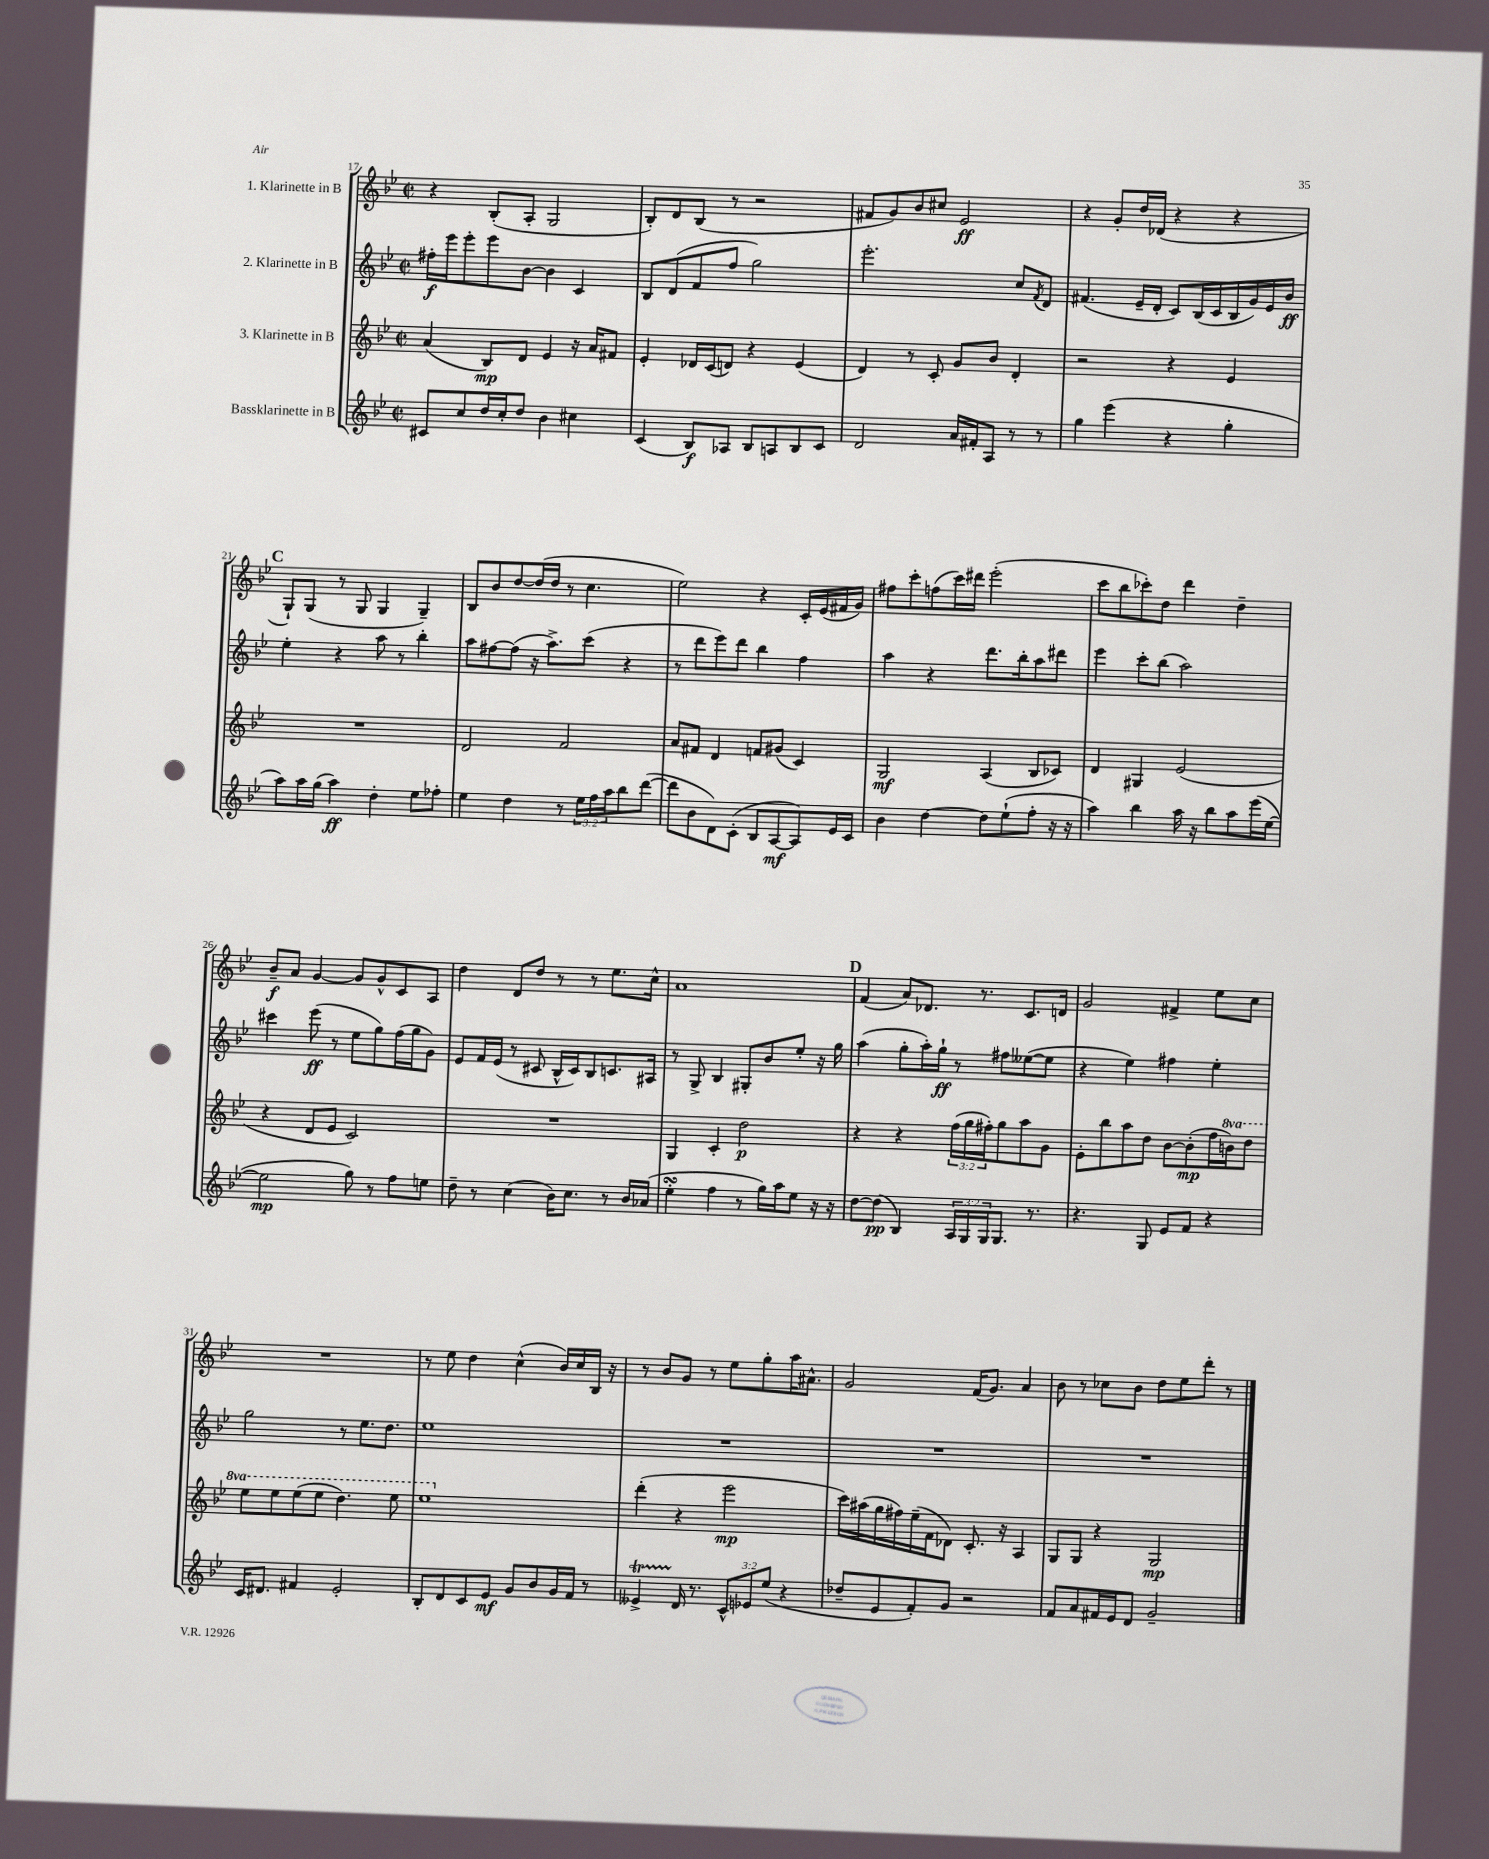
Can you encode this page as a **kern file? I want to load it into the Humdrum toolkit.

**kern	**dynam	**kern	**dynam	**kern	**dynam	**kern	**dynam
*part4	*part4	*part3	*part3	*part2	*part2	*part1	*part1
*staff4	*staff4	*staff3	*staff3	*staff2	*staff2	*staff1	*staff1
*I"Bassklarinette in B	*	*I"3. Klarinette in B	*	*I"2. Klarinette in B	*	*I"1. Klarinette in B	*
*clefG2	*	*clefG2	*	*clefG2	*	*clefG2	*
*k[b-e-]	*	*k[b-e-]	*	*k[b-e-]	*	*k[b-e-]	*
*M2/2	*	*M2/2	*	*M2/2	*	*M2/2	*
*met(c|)	*	*met(c|)	*	*met(c|)	*	*met(c|)	*
=17	=17	=17	=17	=17	=17	=17	=17
8c#X/L	.	(4a/	.	16ff#X'\LL	f	4r	.
.	.	.	.	16eee-\J	.	.	.
8cc/	.	.	.	8eee-'\	.	.	.
16dd/L	.	8B-/L)	mp	8eee-\	.	(8B-'/L	.
16cc'/J	.	.	.	.	.	.	.
8dd/J	.	8d/J	.	[8b-\J	.	8A'/J	.
4b-\	.	4e-/	.	4b-\]	.	2G/	.
4cc#X\	.	16r	.	4c/	.	.	.
.	.	16a/KL	.	.	.	.	.
.	.	8f#X/J	.	.	.	.	.
=18	=18	=18	=18	=18	=18	=18	=18
(4c/	.	4e-'/	.	8B-/L	.	8B-'/L)	.
.	.	.	.	(8d/	.	8d/	.
8B-/L)	f	16d-X/LL	.	8f/	.	(8B-/J	.
.	.	(16c/J	.	.	.	.	.
8A-X/J	.	8dn/J)	.	8ff/J	.	8r	.
8B-/L	.	4r	.	2gg\)	.	2r	.
8An/	.	.	.	.	.	.	.
8B-/	.	(4e-/	.	.	.	.	.
8c/J	.	.	.	.	.	.	.
=19	=19	=19	=19	=19	=19	=19	=19
2d/	.	4d/)	.	2.eee-'\	.	8f#X/L	.
.	.	.	.	.	.	8g/)	.
.	.	8r	.	.	.	8b-/	.
.	.	8c'/	.	.	.	8cc#X/J	.
16a/LL	.	8g/L	.	.	.	2e-/	ff
16f#X'/J	.	.	.	.	.	.	.
8A/J	.	8b-/J	.	.	.	.	.
8r	.	4d'/	.	8cc/L	.	.	.
.	.	.	.	8qf/	.	.	.
8r	.	.	.	8d/J	.	.	.
=20	=20	=20	=20	=20	=20	=20	=20
4gg\	.	2r	.	(4.f#X/	.	4r	.
(4eee-\	.	.	.	.	.	8g'/L	.
.	.	.	.	16e-~/LL	.	16dd/L	.
.	.	.	.	16d'/JJ	.	(16d-X/JJ	.
4r	.	4r	.	8c/L)	.	4r	.
.	.	.	.	(16B-/L	.	.	.
.	.	.	.	16c/	.	.	.
4gg'\	.	4e-/	.	16B-/	.	4r	.
.	.	.	.	16g/)	.	.	.
.	.	.	.	16e-/	.	.	.
.	.	.	.	16b-/JJ	ff	.	.
!!LO:LB:g=z
!!LO:REH:place=s1:t=C
=21	=21	=21	=21	=21	=21	=21	=21
8aa\L)	.	1r	.	4ee-'\	.	8G`/L)	.
16aa\L	.	.	.	.	.	(8G/J	.
(16gg\JJ	.	.	.	.	.	.	.
4aa\)	ff	.	.	4r	.	8r	.
.	.	.	.	.	.	8G/	.
4dd'\	.	.	.	8aa\	.	4G/	.
.	.	.	.	8r	.	.	.
8ee-\L	.	.	.	4bb-'\	.	4G~/)	.
8ff-X'\J	.	.	.	.	.	.	.
=22	=22	=22	=22	=22	=22	=22	=22
4ee-\	.	2d/	.	8aa\L	.	8B-/L	.
.	.	.	.	[8ff#X\	.	8b-/	.
4dd\	.	.	.	(8ff#\J]	.	[8dd/	.
.	.	.	.	16r	.	(16dd/L]	.
.	.	.	.	8.aa^\L)	.	16dd/JJ	.
8r	.	2f/	.	.	.	8r	.
24ee-\LL	.	.	.	(8ccc\J	.	4.cc\	.
24ff\	.	.	.	.	.	.	.
24aa\J	.	.	.	.	.	.	.
8bb-\	.	.	.	4r	.	.	.
([8ddd\J	.	.	.	.	.	.	.
=23	=23	=23	=23	=23	=23	=23	=23
8ddd\L]	.	8a/L	.	8r	.	2ee-\)	.
8b-\	.	8f#X/J	.	8ddd\L	.	.	.
8d\)	.	4d/	.	8eee-\)	.	.	.
(8c'\J	.	.	.	8ddd\J	.	.	.
8B-/L	.	8fn/L	.	4bb-\	.	4r	.
[8A/	mf	(8g#X/J	.	.	.	.	.
8A/])	.	4c/)	.	4ff\	.	16c'/LL	.
.	.	.	.	.	.	(16e-/	.
16e-/L	.	.	.	.	.	16f#X/	.
16c/JJ	.	.	.	.	.	16g/JJ)	.
=24	=24	=24	=24	=24	=24	=24	=24
4b-\	.	2G/	mf	4aa\	.	8ff#X\L	.
.	.	.	.	.	.	8ccc'\	.
[4dd\	.	.	.	4r	.	(8ffn\	.
.	.	.	.	.	.	16ccc\L)	.
.	.	.	.	.	.	16ddd#X\JJ	.
8dd\L]	.	(4A/	.	8.ddd\L	.	(2eee-'\	.
(8ee-`\	.	.	.	.	.	.	.
.	.	.	.	16bb-'\k	.	.	.
8ff'\J	.	8B-/L	.	8aa\	.	.	.
16r	.	8c-X/J)	.	8ddd#X\J	.	.	.
16r	.	.	.	.	.	.	.
=25	=25	=25	=25	=25	=25	=25	=25
4aa\)	.	4d/	.	4eee-\	.	8ccc\L	.
.	.	.	.	.	.	8bb-\	.
4bb-\	.	4G#X/	.	8ccc'\L	.	8ccc-X'\)	.
.	.	.	.	(8bb-\J	.	8dd\J	.
16aa\	.	(2e-/	.	2aa\)	.	4ddd\	.
16r	.	.	.	.	.	.	.
8bb-\L	.	.	.	.	.	.	.
8aa\	.	.	.	.	.	4dd~\	.
(16eee-\L	.	.	.	.	.	.	.
[16ee-\JJ	.	.	.	.	.	.	.
!!LO:LB:g=z
=26	=26	=26	=26	=26	=26	=26	=26
2ee-\]	mp	4r	.	4ccc#X\	.	8b-~/L	f
.	.	.	.	.	.	8a/J	.
.	.	8d/L	.	(8eee-\	ff	[4g/	.
.	.	8e-/J	.	8r	.	.	.
8gg\)	.	2c/)	.	8ee-\L	.	8g/L]	.
8r	.	.	.	8gg\)	.	8g^^/	.
8ff\L	.	.	.	(16ff\L	.	8c/	.
.	.	.	.	16gg\J	.	.	.
8een\J	.	.	.	8g\J)	.	8A/J	.
=27	=27	=27	=27	=27	=27	=27	=27
8dd~\	.	1r	.	8e-/L	.	4dd\	.
8r	.	.	.	16f/L	.	.	.
.	.	.	.	(16e-/JJ	.	.	.
(4cc\	.	.	.	8r	.	8d/L	.
.	.	.	.	8c#X/	.	8dd/J	.
16b-\KL)	.	.	.	16B-^^/LL	.	8r	.
8.cc\J	.	.	.	16c#/J)	.	.	.
.	.	.	.	8B-/	.	8r	.
8r	.	.	.	8.cn/	.	8.ee-\L	.
16b-/LL	.	.	.	.	.	.	.
(16a-X/JJ	.	.	.	16A#X/Jk	.	16cc^^\Jk	.
=28	=28	=28	=28	=28	=28	=28	=28
4ee-sSSs'\	.	4G/	.	8r	.	1a	.
.	.	.	.	8G^/	.	.	.
4ff\	.	4c'/	.	4B-/	.	.	.
8r	.	2dd\	p	8G#X'/L	.	.	.
16gg\LL)	.	.	.	8b-/	.	.	.
16aa\J	.	.	.	.	.	.	.
8ee-\J	.	.	.	8ee-'/J	.	.	.
16r	.	.	.	16r	.	.	.
16r	.	.	.	16gg\	.	.	.
!!LO:REH:place=s1:t=D
=29	=29	=29	=29	=29	=29	=29	=29
[8dd\L	.	4r	.	(4aa\	.	(4f/	.
(8dd\J]	pp	.	.	.	.	.	.
4B-/)	.	4r	.	8gg'\L	.	8a/L)	.
.	.	.	.	16aa'\L)	.	8.d-X/J	.
.	.	.	.	16gg`\JJ	ff	.	.
24A/LL	.	(24ff\LL	.	8r	.	.	.
24G/	.	24gg\	.	.	.	.	.
.	.	.	.	.	.	8.r	.
24G/J	.	24ff#X'\J)	.	.	.	.	.
8.G/J	.	8gg\	.	8ff#X\L	.	.	.
.	.	8aa\	.	([8ee--X\	.	8.c/L	.
8.r	.	.	.	.	.	.	.
.	.	8g\J	.	8ee--\J]	.	.	.
.	.	.	.	.	.	16dn/Jk	.
=30	=30	=30	=30	=30	=30	=30	=30
4.r	.	8e-'\L	.	4r	.	2g/	.
.	.	8bb-\	.	.	.	.	.
.	.	8aa\	.	4ee-\)	.	.	.
8G/	.	8dd\J	.	.	.	.	.
8e-/L	.	[8b-\L	.	4ff#X\	.	4f#X^/	.
8f/J	.	(8b-'\]	mp	.	.	.	.
4r	.	16ff\L	.	4ee-'\	.	8ee-\L	.
*	*	*8va	*	*	*	*	*
.	.	16bbn\J)	.	.	.	.	.
.	.	8ddd\J	.	.	.	8cc\J	.
!!LO:LB:g=z
=31	=31	=31	=31	=31	=31	=31	=31
16c/KL	.	8eee-\L	.	2gg\	.	1r	.
8.d#X/J	.	.	.	.	.	.	.
.	.	8eee-\	.	.	.	.	.
4f#X/	.	(8eee-\	.	.	.	.	.
.	.	8eee-\J	.	.	.	.	.
2e-'/	.	4.ddd\)	.	8r	.	.	.
.	.	.	.	8.ee-\L	.	.	.
.	.	.	.	8.dd\J	.	.	.
.	.	8eee-\	.	.	.	.	.
=32	=32	=32	=32	=32	=32	=32	=32
8B-'/L	.	1eee-	.	1ee-	.	8r	.
8d/	.	.	.	.	.	8ee-\	.
8c/	.	.	.	.	.	4dd\	.
8e-/J	mf	.	.	.	.	.	.
8g/L	.	.	.	.	.	(4cc^^\	.
8b-/	.	.	.	.	.	.	.
16g/L	.	.	.	.	.	16b-/LL)	.
16f/JJ	.	.	.	.	.	16cc/	.
8r	.	.	.	.	.	16B-/JJ	.
.	.	.	.	.	.	16r	.
=33	=33	=33	=33	=33	=33	=33	=33
*	*	*X8va	*	*	*	*	*
4e--XT^/	.	(4ddd'\	.	1r	.	8r	.
.	.	.	.	.	.	8b-/L	.
16d/	.	4r	.	.	.	8g/J	.
8.r	.	.	.	.	.	.	.
.	.	.	.	.	.	8r	.
12c^^/L	.	2eee-\	mp	.	.	8ee-\L	.
12e-X/	.	.	.	.	.	.	.
.	.	.	.	.	.	8gg'\	.
(12ee-/J	.	.	.	.	.	.	.
4r	.	.	.	.	.	16aa\K	.
.	.	.	.	.	.	8.a#X^^\J	.
=34	=34	=34	=34	=34	=34	=34	=34
8dd-X~/L	.	16ccc\LL)	.	1r	.	2g/	.
.	.	(16aa#X\	.	.	.	.	.
8e-/	.	16gg\	.	.	.	.	.
.	.	16ff#X\)	.	.	.	.	.
8f'/)	.	(16ee-~\	.	.	.	.	.
.	.	16f\J	.	.	.	.	.
8g/J	.	8d-X\J)	.	.	.	.	.
2r	.	8.c'/	.	.	.	(16f/KL	.
.	.	.	.	.	.	8.g/J)	.
.	.	16r	.	.	.	.	.
.	.	4A/	.	.	.	4a/	.
=35	=35	=35	=35	=35	=35	=35	=35
8f/L	.	8G/L	.	1r	.	8b-\	.
8a/	.	8G/J	.	.	.	8r	.
16f#X/L	.	4r	.	.	.	8cc-X\L	.
16e-/J	.	.	.	.	.	.	.
8d/J	.	.	.	.	.	8b-\J	.
2g~/	.	2G/	mp	.	.	8dd\L	.
.	.	.	.	.	.	8ee-\	.
.	.	.	.	.	.	8ddd'\J	.
.	.	.	.	.	.	8r	.
==	==	==	==	==	==	==	==
*-	*-	*-	*-	*-	*-	*-	*-
